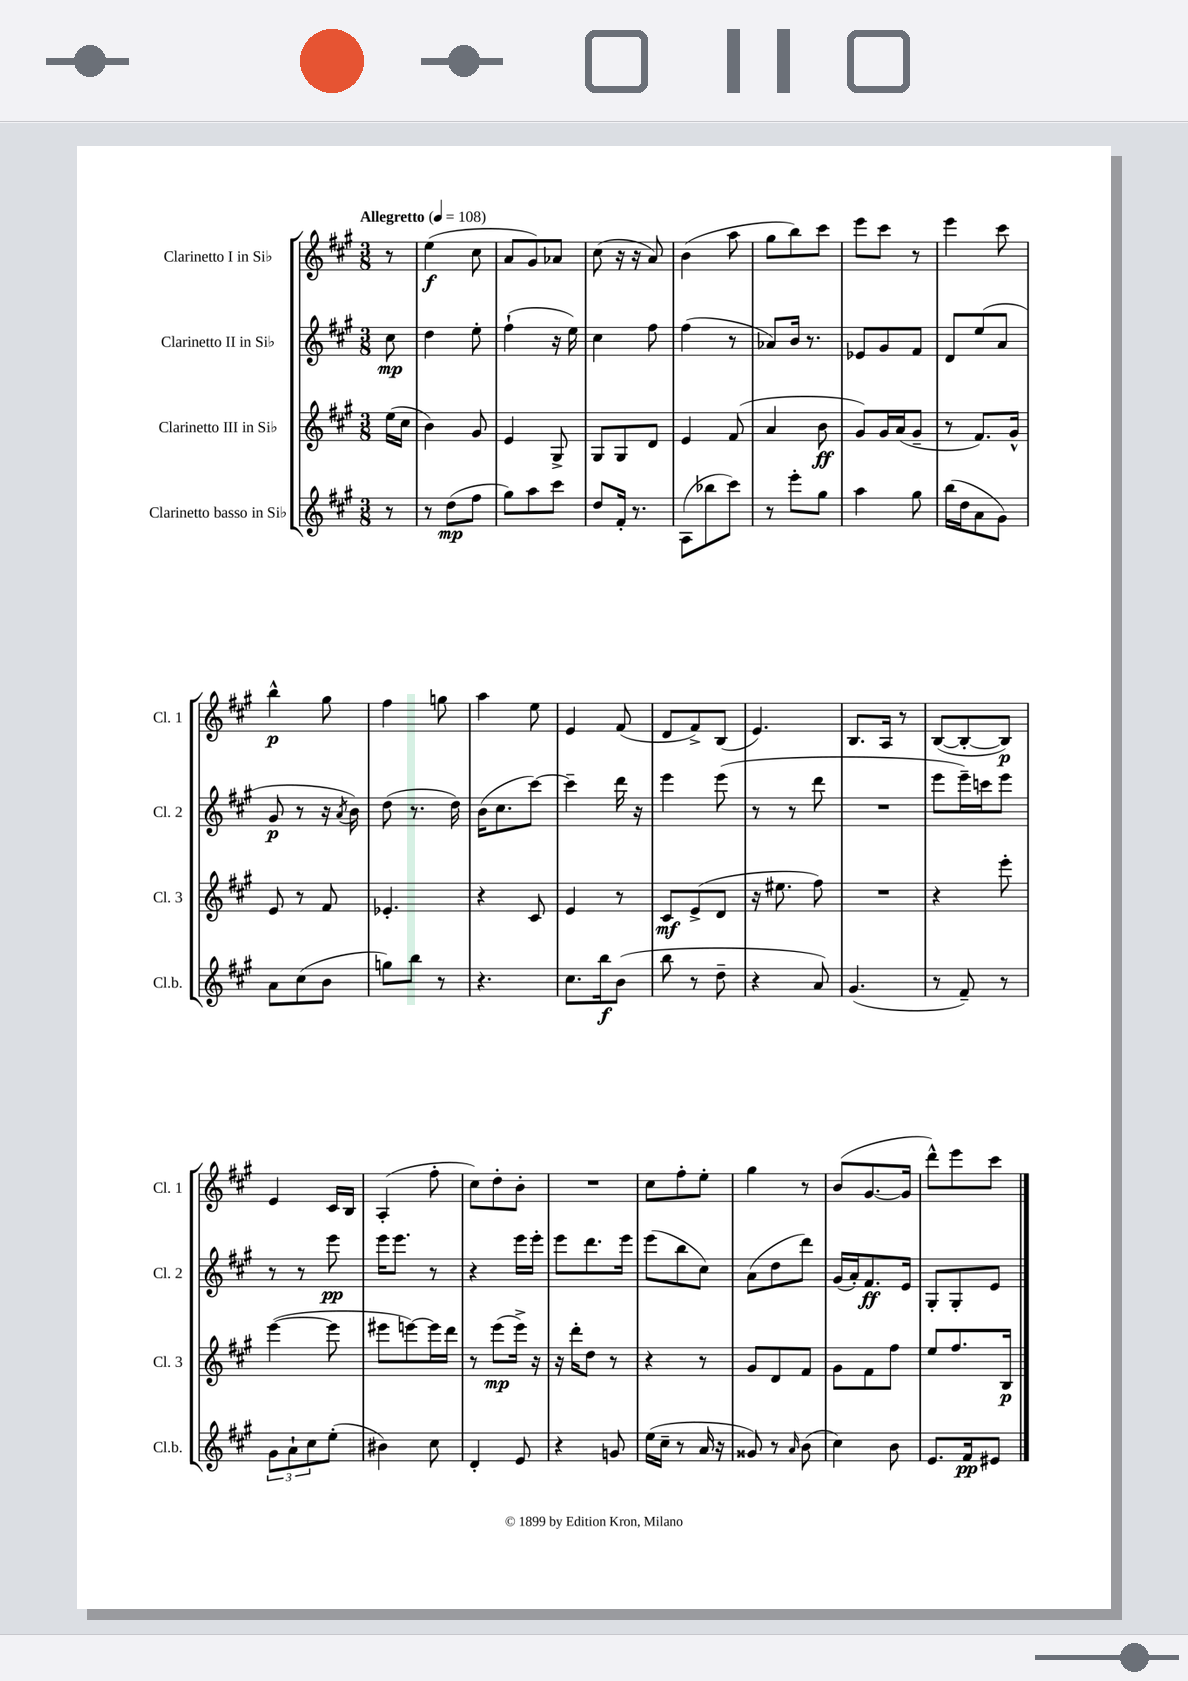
<<
\new StaffGroup <<
\new Staff = "s0" \with { instrumentName = "Clarinetto I in Sib" shortInstrumentName = "Cl. 1" } {
    \clef treble \key a \major \numericTimeSignature \time 3/8 \partial 8 \tempo "Allegretto" 4 = 108
    r8 |
    e''4\f( cis''8 |
    a'8 gis'8) aes'8 |
    cis''8( r16 r16 a'8) |
    b'4( a''8 |
    gis''8 b''8) cis'''8 |
    e'''8 cis'''8 r8 |
    e'''4 cis'''8 |
    b''4-^\p gis''8 |
    fis''4 g''8 |
    a''4 e''8 |
    e'4 fis'8( |
    d'8 fis'8->) b8( |
    e'4.) |
    b8. a16 r8 |
    b8~( b8~-. b8\p) |
    e'4 cis'16 b16 |
    a4-.( fis''8-. |
    cis''8) d''8-. b'8-. |
    R4. |
    cis''8 fis''8-. e''8-. |
    gis''4 r8 |
    b'8( gis'8.~ gis'16 |
    d'''8-^) e'''8 cis'''8 \bar "|." |
}
\new Staff = "s1" \with { instrumentName = "Clarinetto II in Sib" shortInstrumentName = "Cl. 2" } {
    \clef treble \key a \major \numericTimeSignature \time 3/8 \partial 8
    cis''8\mp |
    d''4 e''8-. |
    fis''4-!( r16 e''16) |
    cis''4 fis''8 |
    fis''4( r8 |
    aes'8) b'16 r8. |
    ees'8 gis'8 fis'8 |
    d'8 e''8( a'8 |
    gis'8\p r8 r16 \acciaccatura { a'8 } b'16) |
    d''8( r8. d''16) |
    b'16( cis''8. cis'''8~) |
    cis'''4-- d'''16 r16 |
    e'''4 e'''8( |
    r8 r8 d'''8 |
    R4. |
    e'''8 e'''16--) c'''16 e'''8 |
    r8 r8 e'''8\pp |
    e'''16 e'''8. r8 |
    r4 e'''16 e'''16-. |
    e'''8 d'''8. e'''16 |
    e'''8( b''8 cis''8) |
    a'8( d''8 d'''8) |
    gis'16( a'16-.) fis'8.\ff e'16 |
    gis8-. gis8-. e'8 \bar "|." |
}
\new Staff = "s2" \with { instrumentName = "Clarinetto III in Sib" shortInstrumentName = "Cl. 3" } {
    \clef treble \key a \major \numericTimeSignature \time 3/8 \partial 8
    e''16( cis''16 |
    b'4) gis'8 |
    e'4 gis8-> |
    gis8 gis8 d'8 |
    e'4 fis'8( |
    a'4 b'8\ff |
    gis'8) gis'16 a'16( gis'8-- |
    r8 fis'8.) gis'16-^ |
    e'8 r8 fis'8 |
    ees'4.-. |
    r4 cis'8 |
    e'4 r8 |
    cis'8\mf e'8->( d'8 |
    r16 eis''8. fis''8) |
    R4. |
    r4 e'''8-. |
    e'''4~( e'''8 |
    eis'''8 e'''8~) e'''16 d'''16 |
    r8 e'''8\mp( e'''16->) r16 |
    r16 d'''16-. d''8 r8 |
    r4 r8 |
    gis'8 d'8 fis'8 |
    gis'8 fis'8 fis''8 |
    e''8 fis''8. b16\p \bar "|." |
}
\new Staff = "s3" \with { instrumentName = "Clarinetto basso in Sib" shortInstrumentName = "Cl.b." } {
    \clef treble \key a \major \numericTimeSignature \time 3/8 \partial 8
    r8 |
    r8 d''8\mp( fis''8 |
    gis''8) a''8 cis'''8 |
    d''8 fis'16-. r8. |
    a8( bes''8 cis'''8) |
    r8 e'''8-. gis''8 |
    a''4 gis''8 |
    b''16( d''16 a'8 gis'8) |
    a'8 cis''8( b'8 |
    g''8) b''8 r8 |
    r4. |
    cis''8. b''16\f b'8( |
    b''8 r8 d''8-- |
    r4 a'8) |
    gis'4.( |
    r8 fis'8--) r8 |
    \tuplet 3/2 { gis'8 a'8-! cis''8 } e''8-.( |
    bis'4) cis''8 |
    d'4-. e'8 |
    r4 g'8 |
    e''16( cis''16-- r8 a'16 r16 |
    gisis'8) r8 \grace { a'16 } b'8( |
    cis''4) b'8 |
    e'8. fis'16\pp eis'8 \bar "|." |
}
>>
>>
\layout { \context { \Score \remove "Bar_number_engraver" } }
